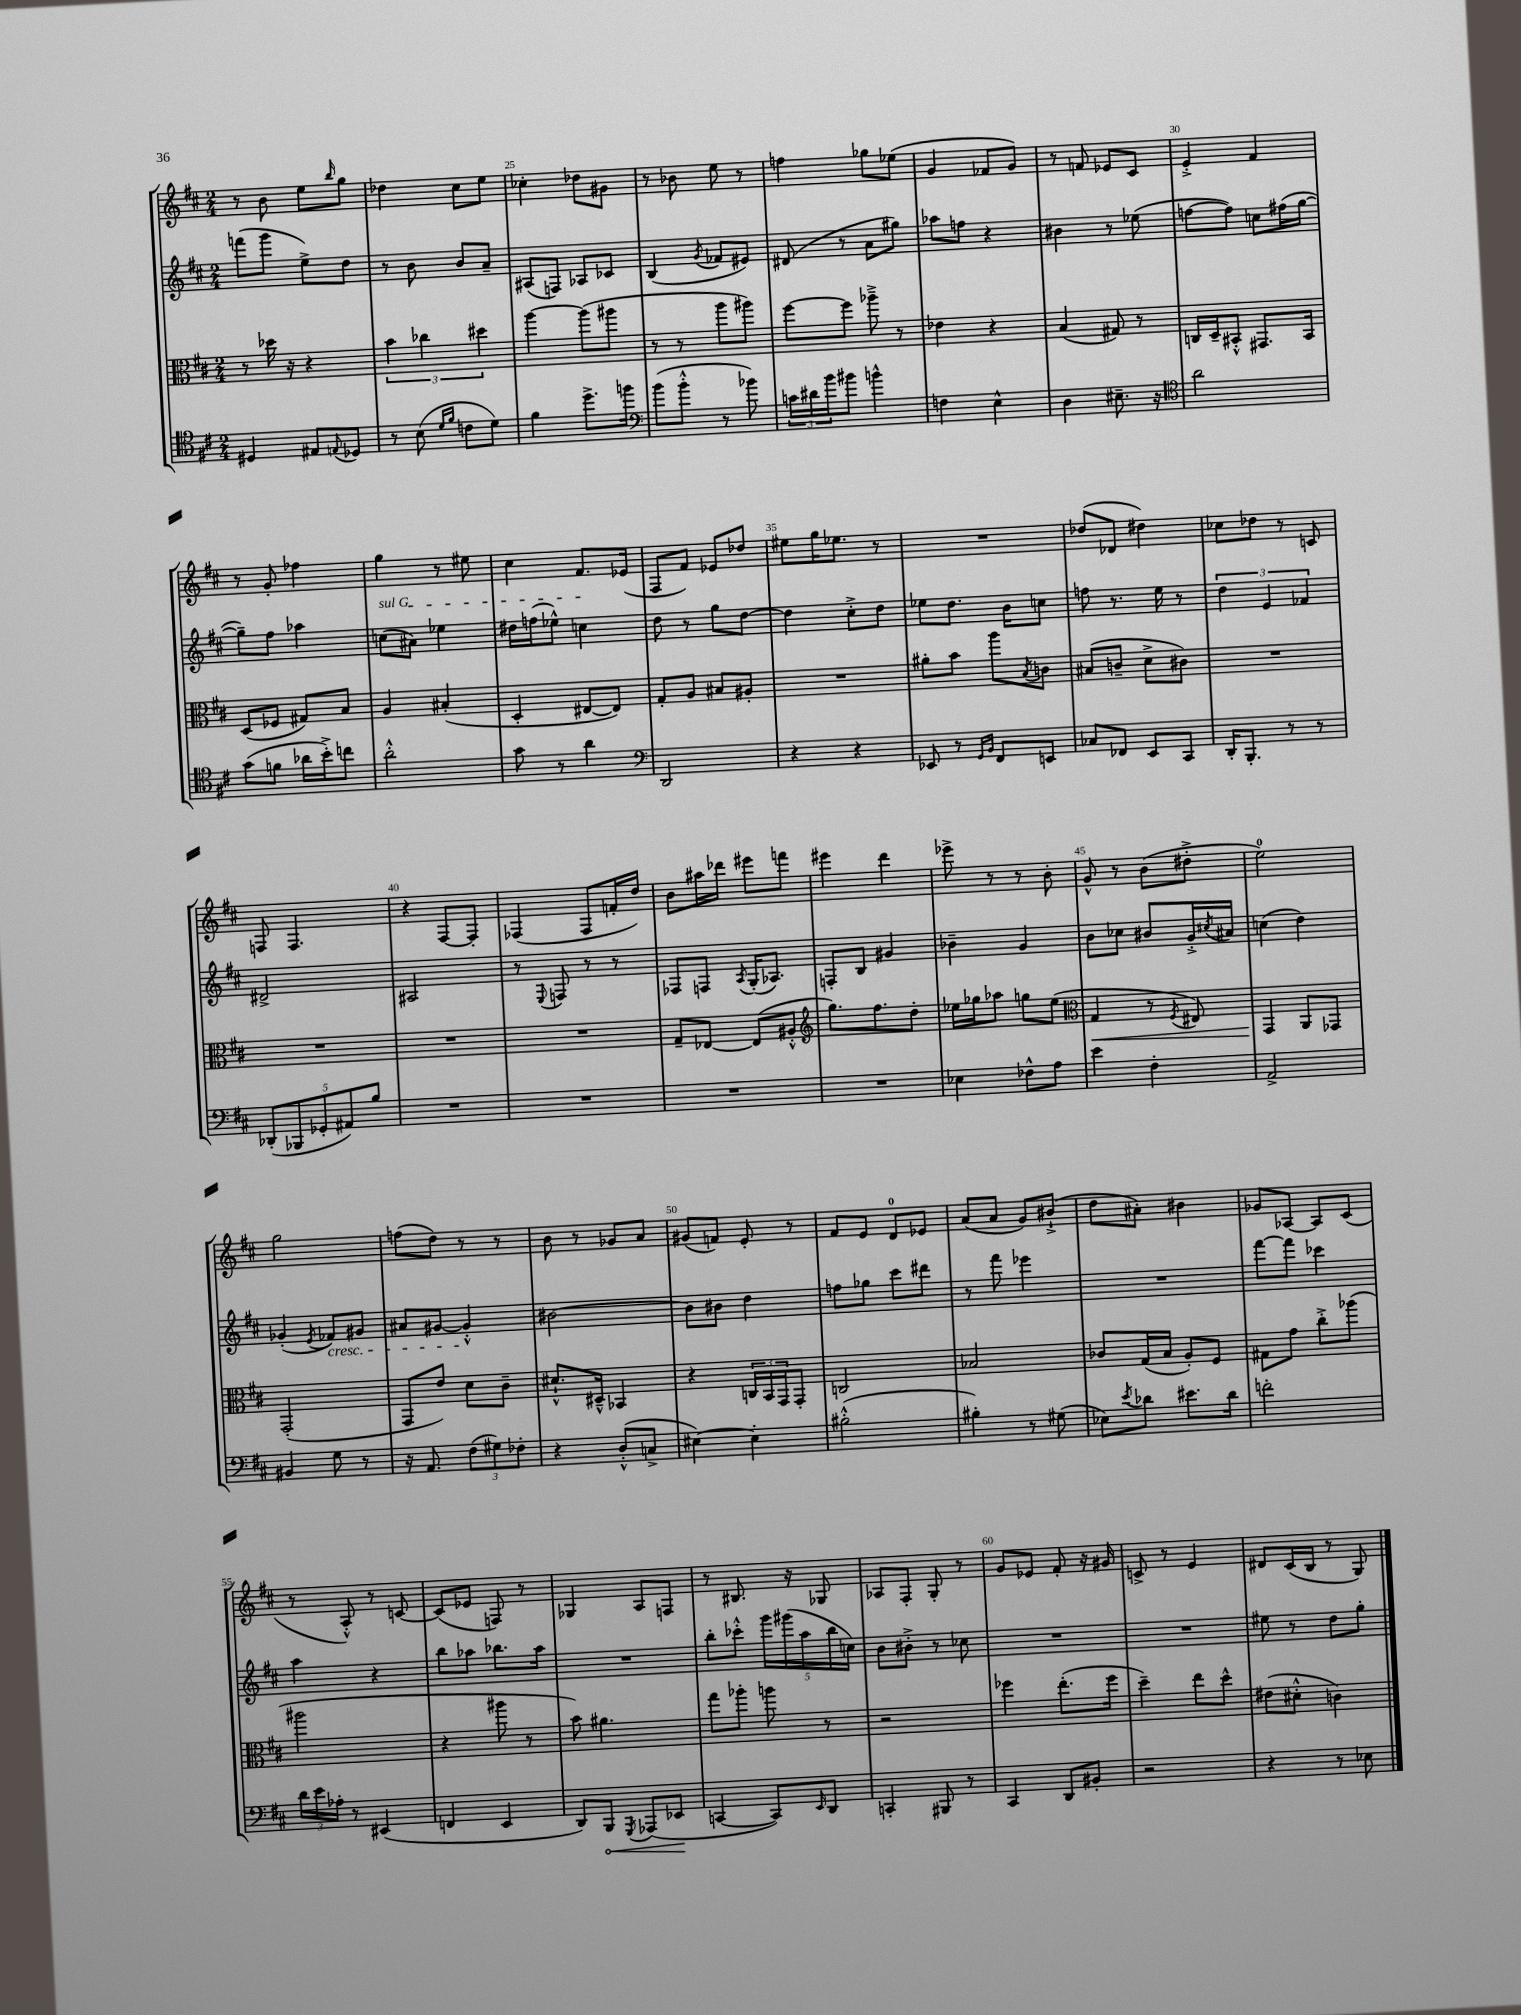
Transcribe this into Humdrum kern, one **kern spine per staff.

**kern	**kern	**kern	**kern
*staff4	*staff3	*staff2	*staff1
*clefC4	*clefC3	*clefG2	*clefG2
*k[f#c#]	*k[f#c#]	*k[f#c#]	*k[f#c#]
*M2/4	*M2/4	*M2/4	*M2/4
4D#	8r	(8fff	8r
.	16dd-	8ggg	8b
.	16r	.	.
8E#	4r	8ee^)	8ee
8qqE	.	.	16qqbb
8D-	.	8dd	8gg
=	=	=	=
8r	6b	8r	4dd-
(8B	.	8b	.
.	6cc-	.	.
16qqd	.	.	.
16qqf#	.	.	.
8c	.	8b	8cc#
.	6dd#	.	.
8d)	.	8a~	8ee
=	=	=	=
4f#	[4aa	(8A#	4cc-'
.	.	8F)	.
8.dd^	(8aa]	8A-	8dd-
.	8aa#	8c-	8g#
16ff	.	.	.
=	=	=	=
*clefF4	*	*	*
(8b	8r	(4B	8r
8b'^^	8r	.	8b-
.	.	8qg	.
8r	8aa	8f-	8ee
8b-)	8aa#)	8e#)	8r
=	=	=	=
24c	[8ff#	(8d#	4ff
24d#	.	.	.
24b	.	.	.
8b#	8ff#]	8r	.
4b^^	8aa-~^	8a	8gg-
.	8r	8gg#)	(8ee-
=	=	=	=
4F	4e-	8aa-	4g
.	.	8ff	.
4E^^	4r	4r	8f-
.	.	.	8g)
=	=	=	=
4D	(4B	4b#	8r
.	.	.	8f
8.E#~	8G#)	8r	8e-
.	8r	(8ee-	8c#
16r	.	.	.
=	=	=	=
*clefC4	*	*	*
2a	16C	[8ff	4e'^
.	16D~	.	.
.	8BB#'^^	8ff])	.
.	8.GG#	8cc	4f#
.	.	(16ff#	.
.	16BB#	[16gg	.
=	=	=	=
(8g	(8D	8gg~])	8r
8f	8F-	8ff#	8g'
16a-	8G#)	4aa-	4ff-
16b'^)	.	.	.
8cc	8B	.	.
=	=	=	=
2a'^^	4A	(8cc	4gg
.	.	8a#)	.
.	(4B#'	4ee-	8r
.	.	.	8ee#
=	=	=	=
8g	4D'	16dd#	4cc#
.	.	(16ff	.
8r	.	8ee-^^)	.
4a	[8E#	4cc	8.f#
.	8E#])	.	.
.	.	.	(16e-
=	=	=	=
*clefF4	*	*	*
2DD	8G'	8dd	8F#
.	8A	8r	8f#)
.	8B#	8gg	8e-
.	8A#'	[8dd	8dd-
=	=	=	=
4r	2r	4dd]	8ee#
.	.	.	16gg
.	.	.	8.ee-
4r	.	8cc#'^	.
.	.	8dd	8r
=	=	=	=
8EE-	8a#'	8ee-	2r
8r	8b	8.dd	.
16qqGG	.	.	.
16qqBB	.	.	.
8FF#	8aa	.	.
.	.	16b	.
.	8qB	.	.
8EE	8c	8cc	.
=	=	=	=
8C-	(8B#	8ff	(8dd-
8FF-	8c~	8.r	8d-
8EE	8d^	.	4dd#)
.	.	16ee	.
8CC#	8c#)	8r	.
=	=	=	=
16DD'	2r	6dd	8cc-
8.BBB'	.	.	.
.	.	.	8dd-
.	.	6e	.
8r	.	.	8r
.	.	6f-	.
8r	.	.	8c
=	=	=	=
(10DD-'	2r	2d#^	8F
10BBB-	.	.	.
.	.	.	4.F
10GG-'	.	.	.
10AA#)	.	.	.
10B	.	.	.
=	=	=	=
2r	2r	2A#	4r
.	.	.	[8F#
.	.	.	8F#']
=	=	=	=
2r	2r	8r	(4F-
.	.	8qqE	.
.	.	8F	.
.	.	8r	8F-
.	.	8r	16f'
.	.	.	16dd)
=	=	=	=
2r	8G~	8F-	8b
.	[8E-	8F	16aa#
.	.	.	16ddd-
.	.	8qA	.
.	(8E-]	(16G'	8eee#
.	.	8.A-)	.
.	8A#'^^	.	8fff
=	=	=	=
*	*clefG2	*	*
2r	8.gg)	8F'	4eee#
.	.	8B	.
.	8.ff#	.	.
.	.	4g#	4ddd
.	8dd'	.	.
=	=	=	=
4E-	16ee-	4b-~	8eee-^
.	16gg-	.	.
.	8aa-	.	8r
8F-^^	8gg	4g	8r
8A	(8ee-	.	8b'
=	=	=	=
*	*clefC3	*	*
4e	4G	8b	8g^^
.	.	8cc-	8r
4F#'	8r	8b#	(8b
.	8qF#	.	.
.	8E#)	16g'^	8dd#'^
.	.	8qcc#	.
.	.	16a#	.
=	=	=	=
2AA^	4GG	(4cc	2ee)
.	8AA	4dd)	.
.	8GG-	.	.
=	=	=	=
4BB#	(2GG'	(4g-'	2gg
.	.	8qe	.
8G	.	8f-)	.
8r	.	8g#	.
=	=	=	=
16r	8GG	8a#	(8ff
8.AA	.	.	.
.	8e)	[8g#	8dd)
(12F#	8d	4g#'^^]	8r
12G#)	.	.	.
.	8c#~	.	8r
12F-'	.	.	.
=	=	=	=
4r	8.d#`^^	[2b#	8b
.	.	.	8r
.	16D#~^^	.	.
(8D'^^	4BB-	.	8g-
8C^	.	.	8a
=	=	=	=
[4E#)	4r	8b#]	(8g#
.	.	8b#	8f)
4E#']	24C	4dd	8e'
.	24BB	.	.
.	24GG	.	.
.	8GG'	.	8r
=	=	=	=
(2B#'^^	2C	8ff	8f#
.	.	8gg-	8e
.	.	8ccc#	8d
.	.	8ddd#	8e-
=	=	=	=
4B#')	2B-	8r	(8a
.	.	8fff#	8a
8r	.	4eee-	8g)
(8G#	.	.	(8b#`^
=	=	=	=
8E-)	8c-	2r	8dd
8qe	.	.	.
8d-	(16G	.	8a#')
.	16B	.	.
8.e#	8A')	.	4b#
.	8F#	.	.
16d-	.	.	.
=	=	=	=
2f'	8G#	[8fff#	8g-
.	8g	8fff#]	[8A-
.	8cc#'^	4ccc-	8A-]
.	(8aa-	.	(8c#
=	=	=	=
24d	2aa#	4aa	8r
24e	.	.	.
24A-'	.	.	.
8r	.	.	8A'^^)
(4EE#	.	4r	8r
.	.	.	[8c
=	=	=	=
4FF	4r	8bb	(8c]
.	.	8aa-	8e-
4EE	8aa#	8.bb-	8F)
.	8r	.	8r
.	.	16aa-	.
=	=	=	=
8DD)	8b)	2r	4G-
8BBB	4.a#	.	.
8qGGG	.	.	.
(8AAA-	.	.	8A
8EE-	.	.	8F
=	=	=	=
[4CC	8gg	8bb'	8r
.	8aa-'	8ccc-'^^	8.B#
8CC])	8aa	20ggg	.
.	.	(20ggg#	.
.	.	.	16r
.	.	20aa	.
16qqEE	.	.	.
8DD	8r	.	8G-
.	.	20bb	.
.	.	20cc)	.
=	=	=	=
4CC'	2r	8b	8A-
.	.	8b#'^	8F#'
8BBB#	.	8r	8G'
8r	.	8cc-	8r
=	=	=	=
4CC#	4ff-	2r	8g
.	.	.	8e-
8DD	(8.ee'	.	8f#'
8BB#'	.	.	16r
.	16ff-	.	16g#
=	=	=	=
2r	4dd~)	2r	8c^
.	.	.	8r
.	8ee	.	4e
.	8dd^^	.	.
=	=	=	=
4r	(8e#	8ee#	8d#
.	8d#'^^	8r	(16c#
.	.	.	16B
8r	4c)	8dd	8r
8E-	.	8gg'	8G)
==	==	==	==
*-	*-	*-	*-
